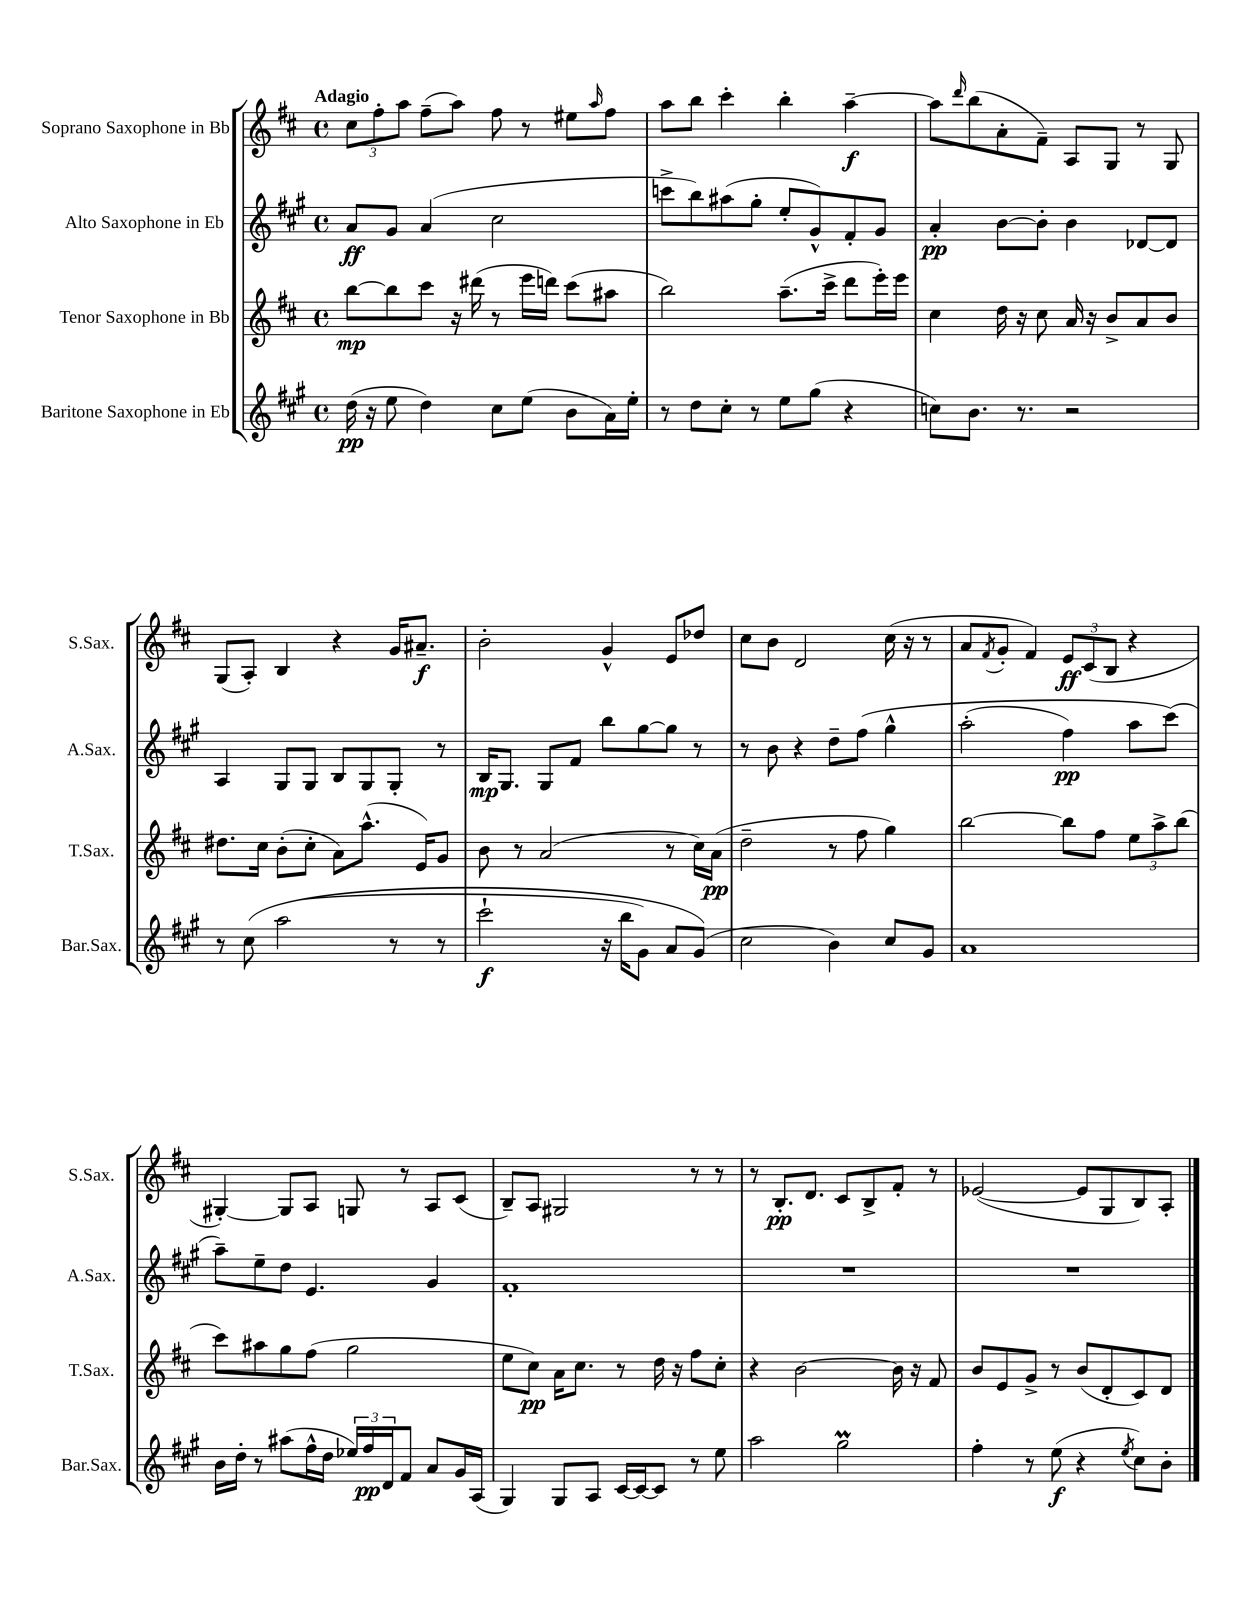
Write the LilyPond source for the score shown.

<<
\new StaffGroup <<
\new Staff = "s0" \with { instrumentName = "Soprano Saxophone in Bb" shortInstrumentName = "S.Sax." } {
    \clef treble \key d \major \defaultTimeSignature \time 4/4 \tempo "Adagio"
    \tuplet 3/2 { cis''8 fis''8-. a''8 } fis''8--( a''8) fis''8 r8 eis''8 \grace { a''16 } fis''8 |
    a''8 b''8 cis'''4-. b''4-. a''4~--\f |
    a''8 \grace { d'''16 } b''8( a'8-. fis'8--) a8 g8 r8 g8 |
    g8( a8-.) b4 r4 g'16 ais'8.--\f |
    b'2-. g'4-^ e'8 des''8 |
    cis''8 b'8 d'2 cis''16( r16 r8 |
    a'8 \acciaccatura { fis'8 } g'8-. fis'4) \tuplet 3/2 { e'8\ff cis'8( b8 } r4 |
    gis4~-.) gis8 a8 g8 r8 a8 cis'8( |
    b8--) a8 gis2 r8 r8 |
    r8 b8.-.\pp d'8. cis'8 b8-> fis'8-. r8 |
    ees'2~( ees'8 g8 b8) a8-. \bar "|." |
}
\new Staff = "s1" \with { instrumentName = "Alto Saxophone in Eb" shortInstrumentName = "A.Sax." } {
    \clef treble \key a \major \defaultTimeSignature \time 4/4
    a'8\ff gis'8 a'4( cis''2 |
    c'''8-> b''8) ais''8( gis''8-. e''8-. gis'8-^) fis'8-. gis'8 |
    a'4-.\pp b'8~ b'8-. b'4 des'8~ des'8 |
    a4 gis8 gis8 b8 gis8 gis8-. r8 |
    b16\mp gis8. gis8 fis'8 b''8 gis''8~ gis''8 r8 |
    r8 b'8 r4 d''8-- fis''8\( gis''4-^ |
    a''2-.( fis''4\pp) a''8 cis'''8(\) |
    a''8--) e''8-- d''8 e'4. gis'4 |
    fis'1-. |
    R1 |
    R1 \bar "|." |
}
\new Staff = "s2" \with { instrumentName = "Tenor Saxophone in Bb" shortInstrumentName = "T.Sax." } {
    \clef treble \key d \major \defaultTimeSignature \time 4/4
    b''8~\mp b''8 cis'''8 r16 dis'''16( r8 e'''16 d'''16) cis'''8( ais''8 |
    b''2) a''8.--( cis'''16-> d'''8 e'''16-.) e'''16 |
    cis''4 d''16 r16 cis''8 a'16 r16 b'8-> a'8 b'8 |
    dis''8. cis''16 b'8-.( cis''8-. a'8) a''8.-^( e'16) g'8 |
    b'8 r8 a'2( r8 cis''16) a'16\pp( |
    d''2-- r8 fis''8 g''4) |
    b''2~ b''8 fis''8 \tuplet 3/2 { e''8 a''8-> b''8( } |
    cis'''8) ais''8 g''8 fis''8( g''2 |
    e''8 cis''8\pp) a'16 cis''8. r8 d''16 r16 fis''8 cis''8-. |
    r4 b'2~ b'16 r16 fis'8 |
    b'8 e'8 g'8-> r8 b'8( d'8-. cis'8) d'8 \bar "|." |
}
\new Staff = "s3" \with { instrumentName = "Baritone Saxophone in Eb" shortInstrumentName = "Bar.Sax." } {
    \clef treble \key a \major \defaultTimeSignature \time 4/4
    d''16\pp( r16 e''8 d''4) cis''8 e''8( b'8 a'16) e''16-. |
    r8 d''8 cis''8-. r8 e''8 gis''8( r4 |
    c''8) b'8. r8. r2 |
    r8 cis''8\( a''2( r8 r8 |
    cis'''2-!\f r16 b''16 gis'8) a'8 gis'8(\) |
    cis''2 b'4) cis''8 gis'8 |
    a'1 |
    b'16 d''16-. r8 ais''8( fis''16-^ d''16 \tuplet 3/2 { ees''16) fis''16\pp d'16 } fis'8 a'8 gis'16 a16( |
    gis4) gis8 a8 cis'16~ cis'16~ cis'8 r8 e''8 |
    a''2 gis''2\prall |
    fis''4-. r8 e''8\f( r4 \acciaccatura { e''8 } cis''8) b'8-. \bar "|." |
}
>>
>>
\layout { \context { \Score \remove "Bar_number_engraver" } }
